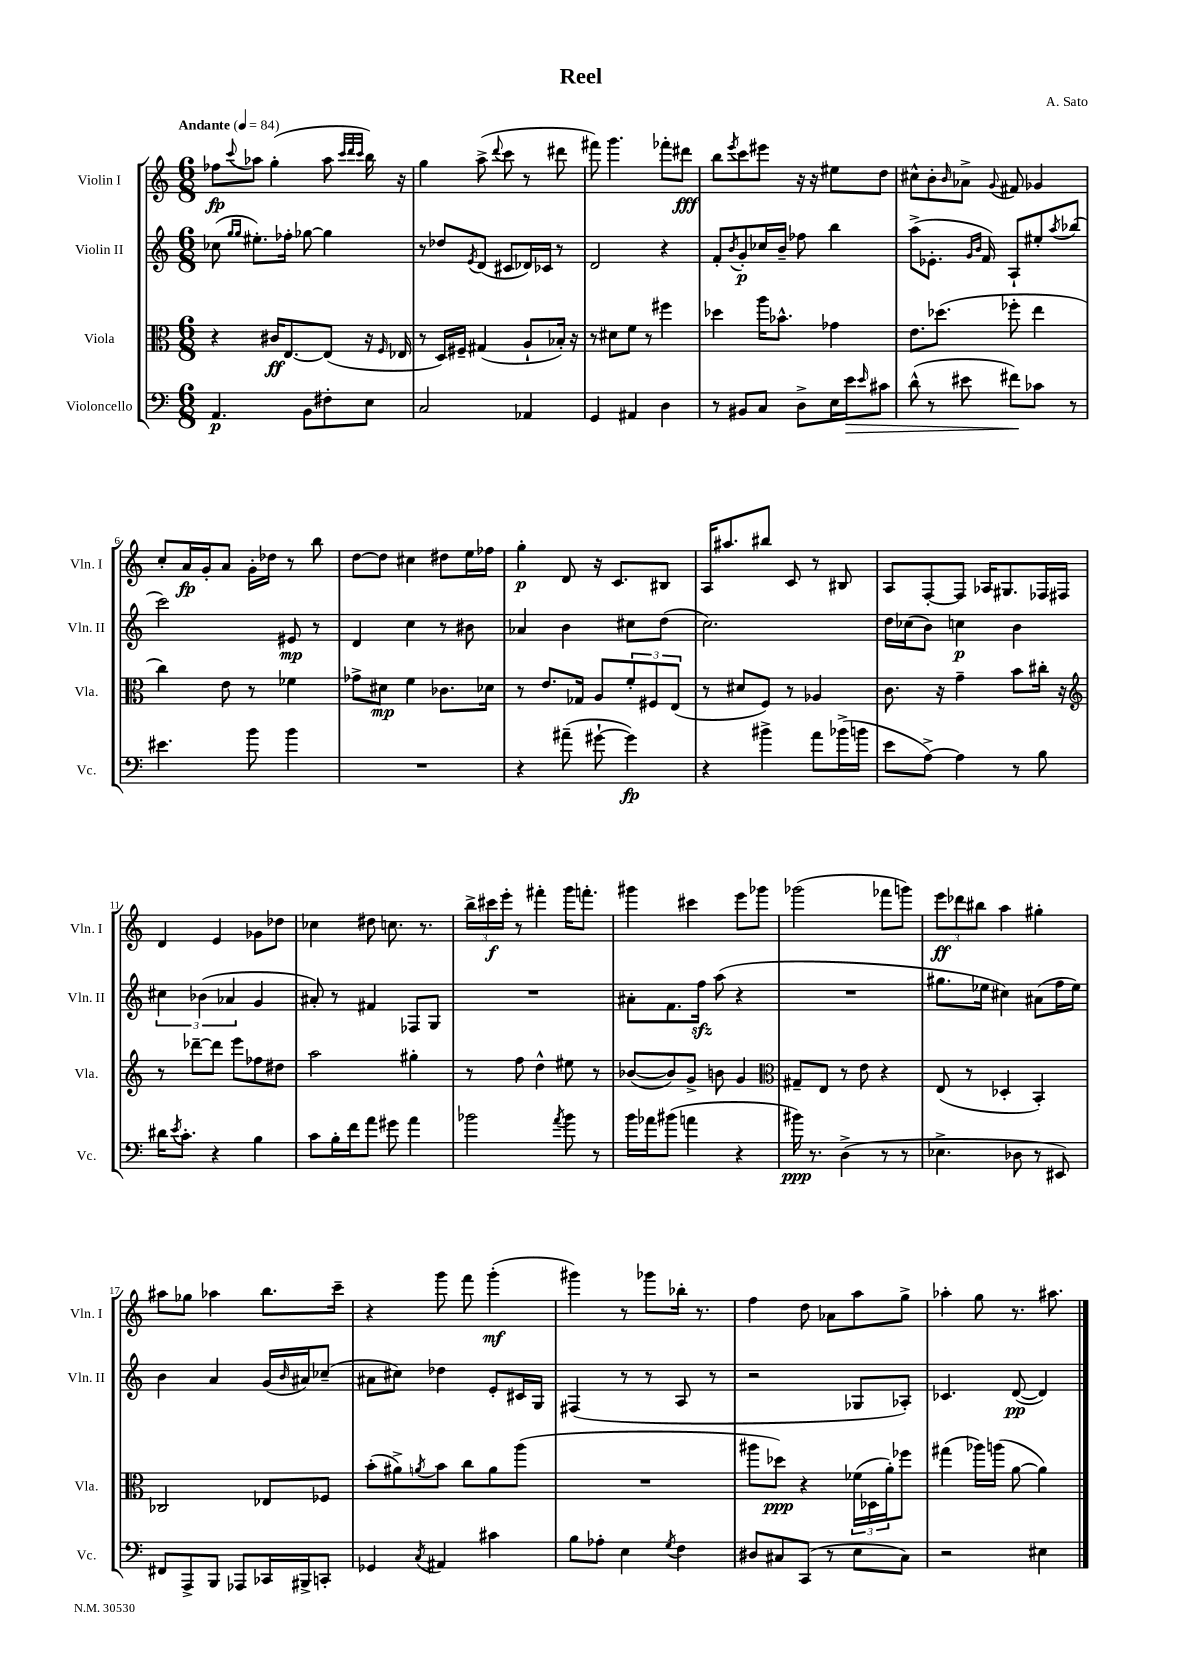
\header { title = "Reel" composer = "A. Sato" }
<<
\new StaffGroup <<
\new Staff = "s0" \with { instrumentName = "Violin I" shortInstrumentName = "Vln. I" } {
    \clef treble \key c \major \numericTimeSignature \time 6/8 \tempo "Andante" 4 = 84
    fes''8\fp \appoggiatura { c'''8 } aes''8 g''4-.( aes''8 \grace { c'''32 d'''32 c'''32 } b''16) r16 |
    g''4 a''8->( \appoggiatura { d'''8 } c'''8 r8 dis'''8 |
    fis'''8) g'''4. fes'''8-. dis'''8\fff |
    b''8 \acciaccatura { e'''8 } c'''8 eis'''8 r16 r16 eis''8 d''8 |
    cis''8-^ b'8-. \grace { b'16 } aes'8-> \appoggiatura { g'8 } fis'8 ges'4 |
    c''8-. a'16\fp g'16-. a'8 g'16-. des''16 r8 b''8 |
    d''8~ d''8 cis''4 dis''8 e''16 fes''16 |
    g''4-.\p d'8 r16 c'8. bis8 |
    a16 ais''8. bis''8 c'8 r8 bis8 |
    a8 f8~-. f8 aes16 gis8. fes16 fis16 |
    d'4 e'4 ges'8 des''8 |
    ces''4 dis''8 c''8. r8. |
    \tuplet 3/2 { b''16-> cis'''16\f e'''16-. } r8 fis'''4-. g'''16 f'''8.-. |
    gis'''4 cis'''4 e'''8 ges'''8 |
    ges'''2( fes'''8 g'''8) |
    \tuplet 3/2 { e'''8\ff des'''8 bis''8 } a''4 gis''4-. |
    ais''8 ges''8 aes''4 b''8. c'''16-- |
    r4 g'''8 f'''8 g'''4-.\mf( |
    gis'''4) r8 ges'''8 bes''16-. r8. |
    f''4 d''8 aes'8 a''8 g''8-> |
    aes''4-. g''8 r8. ais''8. \bar "|." |
}
\new Staff = "s1" \with { instrumentName = "Violin II" shortInstrumentName = "Vln. II" } {
    \clef treble \key c \major \numericTimeSignature \time 6/8
    ces''8( \grace { g''16 g''16 } eis''8.-.) fes''16-. ges''8~ ges''4 |
    r8 des''8 \acciaccatura { e'8 } d'8( cis'8 des'16) ces'16 r8 |
    d'2 r4 |
    f'8-. \acciaccatura { b'8 } g'8-.\p ces''16 b'16-- fes''8 b''4 |
    a''8->( ees'8.-. \grace { g'16 b'16 } f'16) a8-! eis''8-. \acciaccatura { a''8 } bes''8( |
    c'''2) eis'8\mp r8 |
    d'4 c''4 r8 bis'8 |
    aes'4 b'4 cis''8 d''8( |
    c''2.) |
    d''16 ces''16( b'8) c''4\p b'4 |
    \tuplet 3/2 { cis''4 bes'4( aes'4 } g'4 |
    ais'8-.) r8 fis'4 fes8 g8 |
    R2. |
    ais'8-. f'8. f''16\sfz a''8( r4 |
    R2. |
    gis''8. ees''16 cis''4) ais'8( f''16 ees''16) |
    b'4 a'4 g'16( \grace { b'16 } ais'16) ces''8--( |
    ais'8 cis''8) des''4 e'8-. cis'16 g16 |
    fis4( r8 r8 a8 r8 |
    r2 ges8 aes8-.) |
    ces'4. d'8~\pp( d'4) \bar "|." |
}
\new Staff = "s2" \with { instrumentName = "Viola" shortInstrumentName = "Vla." } {
    \clef alto \key c \major \numericTimeSignature \time 6/8
    r4 cis'16\ff e8.~ e8( r16 \grace { f16 } ees16 |
    r8 d16) fis16-- gis4( a8-! bes16-.) r16 |
    r8 dis'8 f'8 r8 fis''4 |
    des''4 a''16 bes'8.-^ ges'4 |
    e'8. des''8.( fes''8-. e''4 |
    c''4) e'8 r8 fes'4 |
    ges'8-> dis'8\mp f'4 ces'8. des'16 |
    r8 e'8. ges16 a8 \tuplet 3/2 { f'8-. fis8 e8( } |
    r8 dis'8 f8) r8 aes4 |
    c'8. r16 g'4-- b'8 cis''16-. r16 |
    \clef treble r8 des'''8~-- des'''8 e'''8 fes''8 dis''8 |
    a''2 gis''4-. |
    r8 f''8 d''4-^ eis''8 r8 |
    bes'8~( bes'8) g'8-> b'8 g'4 |
    \clef alto gis8-- e8 r8 e'8 r4 |
    e8( r8 des4-. b,4-.) |
    ces2 ees8 fes8 |
    b'8-.( ais'8->) \acciaccatura { a'8 } b'8 c''8 a'8 a''8( |
    R2. |
    ais''8 des''8\ppp) r4 \tuplet 3/2 { fes'16( des16 a'16-.) } fes''8 |
    gis''4( aes''16) a''16( a'8~ a'4) \bar "|." |
}
\new Staff = "s3" \with { instrumentName = "Violoncello" shortInstrumentName = "Vc." } {
    \clef bass \key c \major \numericTimeSignature \time 6/8
    a,4.\p b,8 fis8-. e8 |
    c2 aes,4 |
    g,4 ais,4 d4 |
    r8 bis,8 c8 d8-> e16 e'16\> \grace { e'16 } cis'8 |
    d'8-^( r8 eis'8 fis'8\!) ces'8 r8 |
    eis'4. b'8 b'4 |
    R2. |
    r4 ais'8--( gis'8~-! gis'4\fp) |
    r4 bis'4-> a'8 bes'16->( b'16 |
    e'8 a8~->) a4 r8 b8 |
    dis'16 \acciaccatura { e'8 } c'8.-. r4 b4 |
    c'8 b16-. f'16 a'8 gis'8 a'4 |
    bes'2 \acciaccatura { a'8 } bes'8 r8 |
    b'16 aes'16 bis'8( a'4 r4 |
    bis'16\ppp) r8. d4->( r8 r8 |
    ees4.-> des8 r8 eis,8) |
    fis,8 a,,8-> b,,8 aes,,8 ces,16 bis,,16-> c,8-. |
    ges,4 \acciaccatura { c8 } ais,4 cis'4 |
    b8 aes8-. e4 \acciaccatura { g8 } f4 |
    dis8 cis8 c,8( r8 e8 cis8) |
    r2 eis4 \bar "|." |
}
>>
>>
